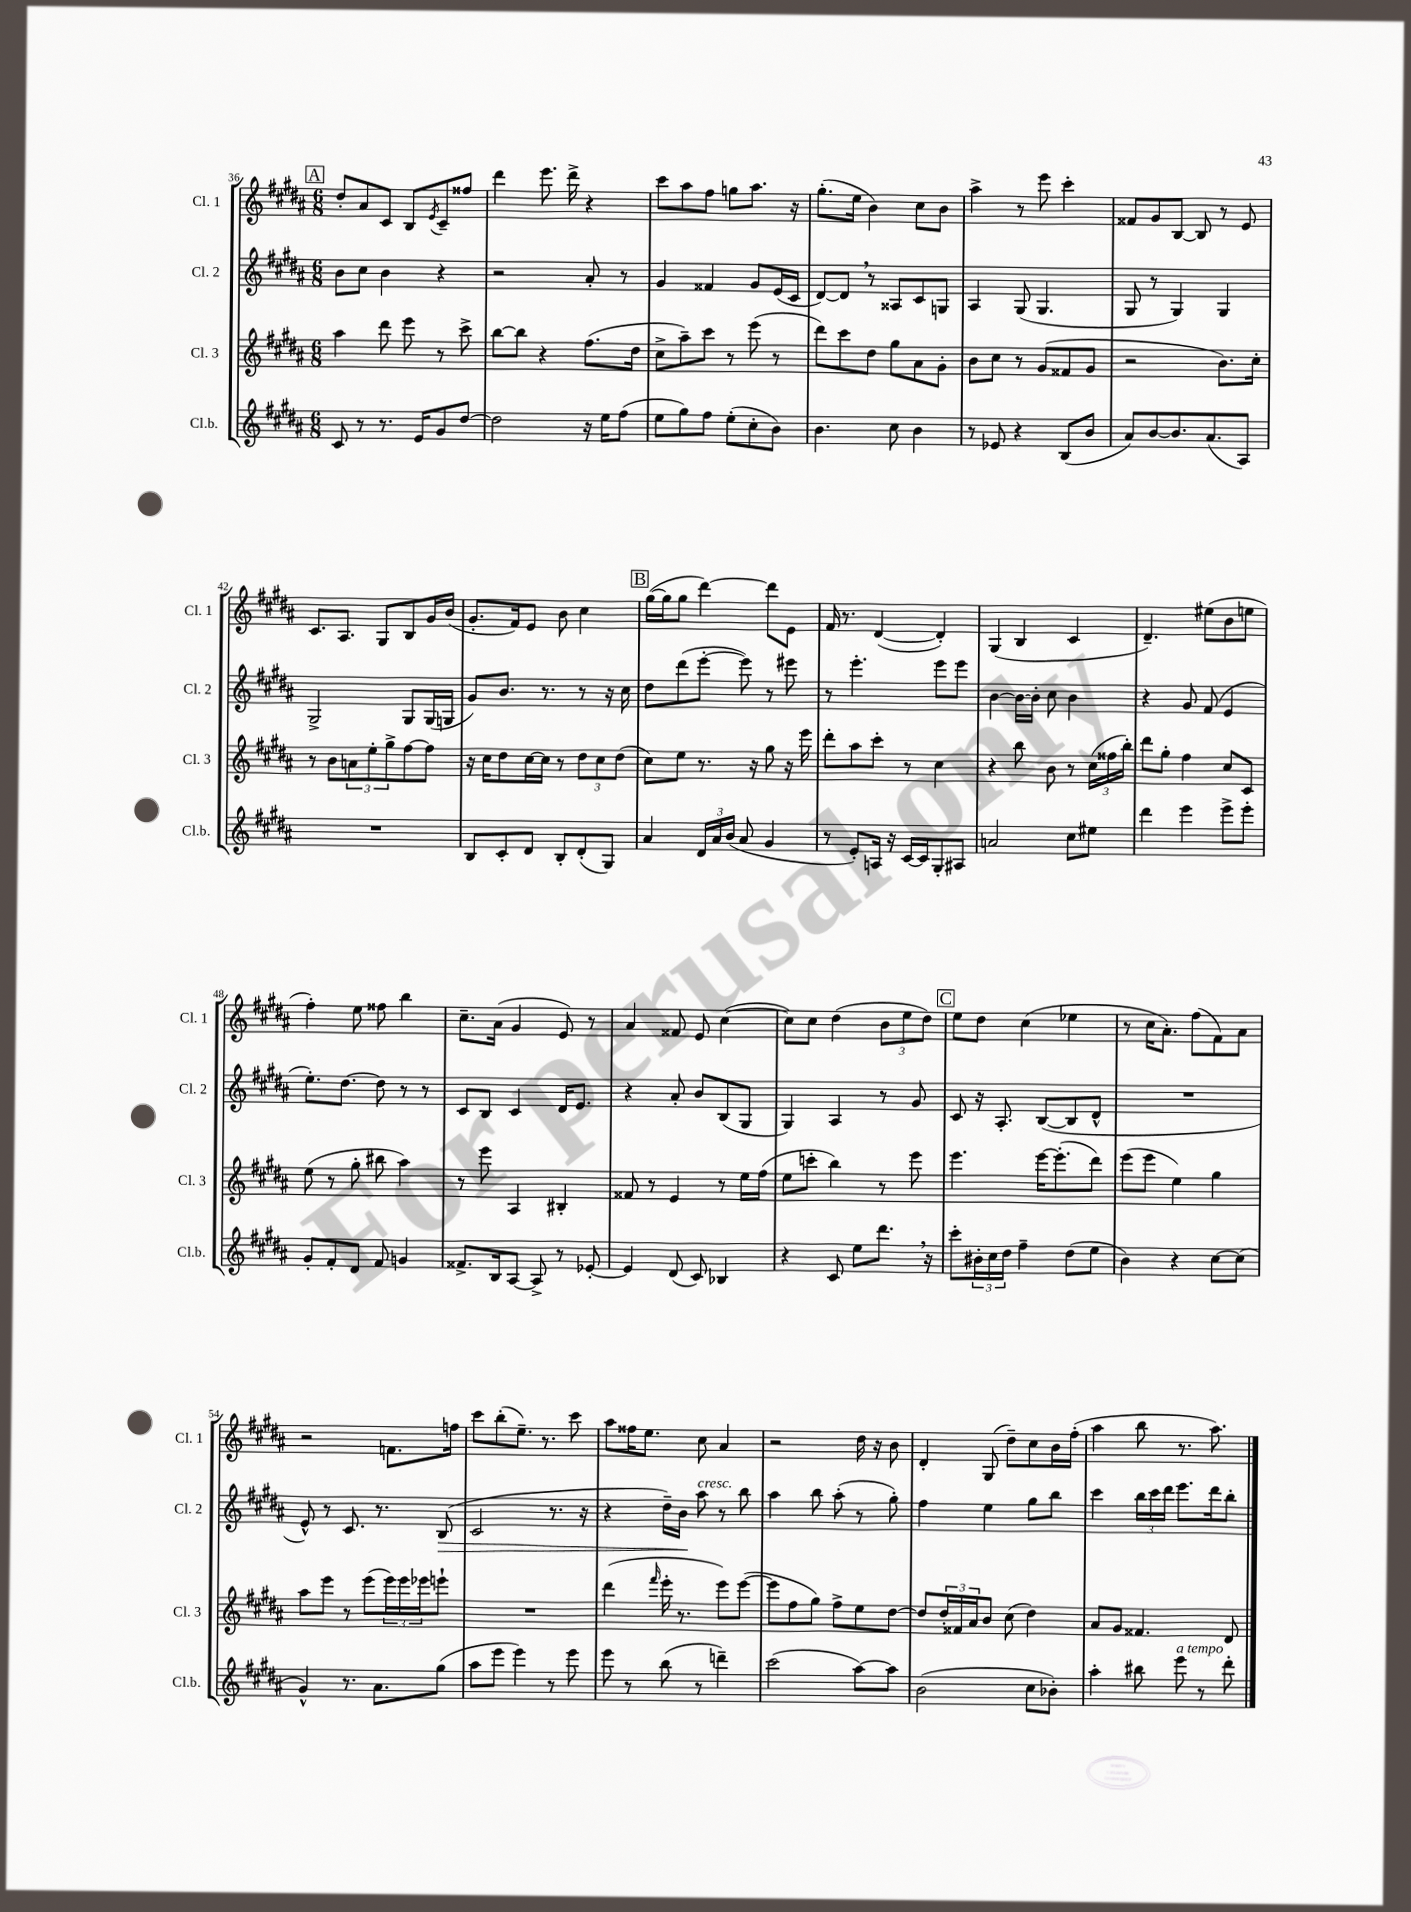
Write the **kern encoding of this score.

**kern	**kern	**kern	**kern
*staff4	*staff3	*staff2	*staff1
*clefG2	*clefG2	*clefG2	*clefG2
*k[f#c#g#d#a#]	*k[f#c#g#d#a#]	*k[f#c#g#d#a#]	*k[f#c#g#d#a#]
*M6/8	*M6/8	*M6/8	*M6/8
8c#/	4aa#\	8b\L	8dd#'/L
8r	.	8cc#\J	8a#/
8.r	8ddd#\	4b\	8c#/J
.	8eee\	.	8B/L
16e/LK	.	.	.
.	.	.	8qe/
8g#/	8r	4r	8c#~/
[8dd#/J	8ccc#^\	.	8ff##/J
=	=	=	=
2dd#\]	[8bb\L	2r	4ddd#\
.	8bb\]J	.	.
.	4r	.	8.eee\
.	.	.	16ddd#^\
16r	(8.ff#\L	8a#'/	4r
16ee\LK	.	.	.
(8ff#\J	.	8r	.
.	16dd#\Jk	.	.
=	=	=	=
8ee\L	8cc#^\L	4g#/	8ccc#\L
8gg#\)	8aa#~\)	.	8aa#\
8ff#\J	8ccc#\J	4f##/	8ff#\J
(8ee'\L	8r	.	8gg\L
8cc#'\	(8eee\	8g#/L	8.aa#\J
8b\J)	8r	(16e/L	.
.	.	16c#/JJ	16r
=	=	=	=
4.b\	8ddd#\L)	[8d#/L)	(8.gg#'\L
.	8ccc#\	8d#/]J	.
.	.	.	16ee\Jk
.	8dd#\J	8r	4b\)
8cc#\	8gg#\L	8A##/L	.
4b\	8a#\	8c#/	8cc#\L
.	8g#'\J	8G/J	8b\J
=	=	=	=
8r	8b\L	4A#/	4aa#^\
8e-/	8cc#\J	.	.
4r	8r	(8G#/	8r
.	(8g#/L	4.G#/	8eee\
(8B/L	8f##/	.	4ccc#'\
8b/J	8g#/J	.	.
=	=	=	=
8a#/L)	2r	8G#/	8f##/L
[8b/	.	8r	8g#/
8.b/]	.	4G#/)	[8B/J
.	.	.	8B/]
(8.a#/	.	.	.
.	8.b\L)	4G#/	8r
8A#/J)	.	.	8e/
.	16cc#'\Jk	.	.
=	=	=	=
2.r	8r	2G#^/	8.c#/L
.	8b\L	.	.
.	.	.	8.A#/J
.	12a\	.	.
.	12ee'\	.	.
.	.	.	8G#/L
.	12gg#^\	.	.
.	[8ff#\	8G#/L	8B/
.	8ff#\]J	(16G#/L	16g#/L
.	.	16G/JJ	(16b/JJ
=	=	=	=
8B/L	16r	8g#/L)	8.g#'/L
.	16cc#\LK	.	.
8c#'/	8dd#\	8.b/J	.
.	.	.	16f#/k)
8d#/J	[16cc#\L	.	8e/J
.	16cc#\]JJ	8.r	.
8B'/L	8r	.	8b\
(8d#'/	12dd#\L	8r	4cc#\
.	12cc#\	.	.
8G#/J)	.	16r	.
.	(12dd#\J	.	.
.	.	16cc#\	.
=	=	=	=
4a#/	8cc#\L)	8dd#\L	([16gg#\LL
.	.	.	16gg#\]J
.	8ee\J	(8ddd#\	8gg#\J
24d#/LL	8.r	[8eee'\J	[4ddd#\)
24a#/	.	.	.
(24b/JJ	.	.	.
8a#/	.	8eee\])	.
.	16r	.	.
4g#/	8gg#\	8r	8ddd#\]L
.	16r	8eee#\	8e\J
.	16eee\	.	.
=	=	=	=
8r	8ddd#'\L	8r	16f#/
.	.	.	8.r
8e'/L)	8aa#\	4.eee'\	.
16A/Jk	8ccc#'\J	.	([4d#/
16r	.	.	.
[16c#/LL	8r	.	.
16c#/]J	.	.	.
8G#'/	4cc#\	8eee\L	4d#'/])
8A#/J	.	8eee\J	.
=	=	=	=
2a/	4r	[4b\	(4G#/
.	8bb\	16b\_LL	4B/
.	.	16b'\]JJ	.
.	8b\	8cc#\	.
8cc#\L	8r	4b\	4c#/
8ee#\J	(24cc#\LL	.	.
.	24ff##\	.	.
.	24bb'\JJ)	.	.
=	=	=	=
4ddd#\	8ddd#\L	4r	4.d#~/)
.	8gg#'\J	.	.
4eee\	4ff#\	8g#/	.
.	.	(8f#/	(8ee#\L
8eee^\L	8cc#/L	4e/	8b\
8eee'\J	8c#/J	.	8ee\J
=	=	=	=
8g#'/L	(8ee\	8.ee'\L)	4ff#'\)
8f#'/	8r	.	.
.	.	[8.dd#\J	.
8d#/J	8gg#'\	.	8ee\
8f#/	8bb#\	8dd#\]	8ff##\
4g/	4aa#\)	8r	4bb\
.	.	8r	.
=	=	=	=
8.f##^/L	8r	8c#/L	8.cc#~\L
.	8eee\	8B/J	.
16B/k	.	.	(16a#\Jk
[8A#/J	4A#/	4c#/	4g#/
8A#^/]	.	.	.
8r	4B#'/	16d#/LK	8e/)
.	.	8.e/J	.
[8e-'/	.	.	8r
=	=	=	=
4e-/]	8f##/	4r	4a#/
.	8r	.	.
(8d#/	4e/	8a#'/	8f##/
8c#/)	.	8b/L	8e/
4B-/	8r	(8B/	([4cc#\
.	16ee\LL	8G#/J	.
.	(16ff#\JJ	.	.
=	=	=	=
4r	8ee\L	4G#/)	8cc#\]L)
.	8ccc'\J	.	8cc#\J
8c#/	4bb\)	4A#/	(4dd#\
8ee\L	.	.	.
8.ddd#\J	8r	8r	12b\L
.	.	.	12ee\
.	8eee\	8g#/	.
.	.	.	12dd#\J)
16r	.	.	.
=	=	=	=
8ccc#'\L	4.eee\	8c#/	8ee\L
24b#'\L	.	16r	8dd#\J
24cc#\	.	.	.
.	.	8.A#'/	.
24dd#\JJ	.	.	.
4ff#~\	.	.	(4cc#\
.	[16eee\LK	([8B/L	.
.	(8.eee'\]	.	.
(8dd#\L	.	8B/]	4ee-\
8ee\J	8ddd#\J)	8d#^^/J	.
=	=	=	=
4b\)	(8eee\L	2.r	8r
.	8eee\J	.	16cc#\LK
.	.	.	8.a#'\J)
4r	4ee\)	.	.
.	.	.	(8ff#\L
[8cc#\L	4gg#\	.	8f#\)
(8cc#\]J	.	.	8a#\J
=	=	=	=
4g#^^/)	8aa#\L	8e^^/)	2r
.	8eee\J	8r	.
8.r	8r	8.c#/	.
.	(8eee\L	.	.
8.a#\L	.	8.r	.
.	24eee\L)	.	8.f\L
.	24eee\	.	.
.	24eee-\J	.	.
(8gg#\J	8eee`\J	(8B/	.
.	.	.	16ff\Jk
=	=	=	=
8aa#\L	2.r	2c#/	8ccc#\L
8eee\J	.	.	(8bb'\
4eee\)	.	.	8.ee~\J)
.	.	.	8.r
8r	.	8.r	.
8eee\	.	.	8ccc#\
.	.	16r	.
=	=	=	=
8eee\	(4ddd#\	4r	8aa#\L
8r	.	.	16ff##\K
.	.	.	8.ee\J
.	16qqfff#/	.	.
(8bb\	16eee'\	16dd#~\LL)	.
.	8.r	16b\JJ	.
8r	.	8aa#\	8cc#\
4ddd~\)	8eee\L)	8r	4a#/
.	([8eee\J	8bb\	.
=	=	=	=
(2ccc#\	8eee\]L	4aa#\	2r
.	8ff#\	.	.
.	8gg#\J)	8bb\	.
.	8ff#^\L	(8aa#'\	.
[8aa#\L)	8ee\	8r	16dd#\
.	.	.	16r
8aa#\]J	[8dd#\J	8gg#'\)	8b\
=	=	=	=
(2b\	8dd#/]L	4ff#\	4d#'/
.	24dd#'/L	.	.
.	24f##/	.	.
.	24a#/J	.	.
.	8b/J	4ee\	(8G#/
.	(8cc#\	.	8dd#~\L)
8cc#\L	4dd#\)	8gg#\L	8cc#\
8b-'\J)	.	8bb\J	16b\L
.	.	.	(16ff#'\JJ
=	=	=	=
4aa#'\	8a#/L	4ccc#\	4aa#\
.	8g#/J	.	.
8bb#\	4.f##/	24bb\LL	8bb\
.	.	24ccc#\	.
.	.	24ddd#\JJ	.
8eee\	.	8.eee\L	8.r
8r	.	.	.
.	.	16ddd#\k	8.aa#\)
8ddd#'\	8d#/	8bb'\J	.
==	==	==	==
*-	*-	*-	*-
